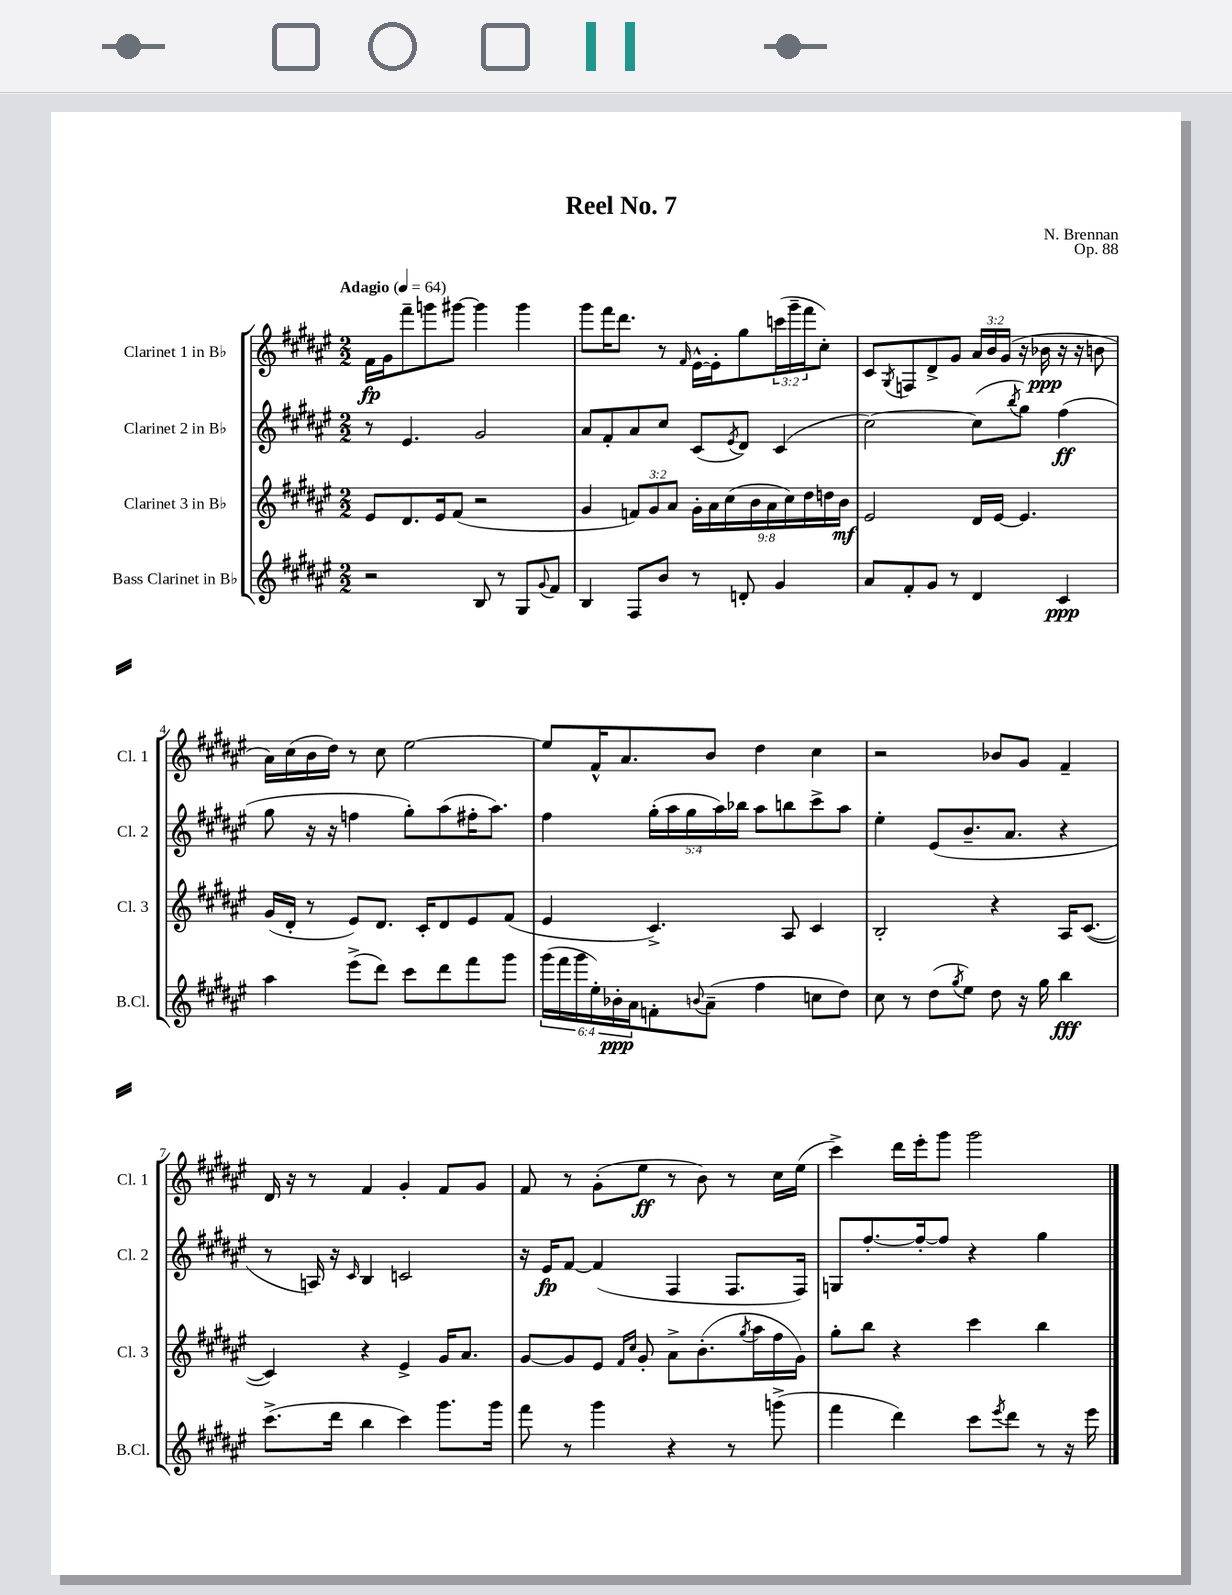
\header { title = "Reel No. 7" composer = "N. Brennan" opus = "Op. 88" }
<<
\new StaffGroup <<
\new Staff = "s0" \with { instrumentName = "Clarinet 1 in Bb" shortInstrumentName = "Cl. 1" } {
    \clef treble \key fis \major \numericTimeSignature \time 2/2 \override Staff.TupletNumber.text = #tuplet-number::calc-fraction-text \tempo "Adagio" 4 = 64
    fis'16\fp gis'16 fis'''8-- g'''8 gis'''8~ gis'''4 gis'''4 |
    gis'''8 fis'''16 dis'''8. r8 \grace { fis'16 } eis'16~-^ eis'16-. gis''8 \tuplet 3/2 { c'''16( gis'''16-- fis'''16 } cis''8-.) |
    cis'8 \acciaccatura { gis8 } f8 dis'8-> gis'8 \tuplet 3/2 { ais'16 b'16 gis'16( } r16 bes'16\ppp r16 r16 b'8 |
    ais'16) cis''16( b'16 dis''16) r8 cis''8 eis''2~ |
    eis''8 fis'16-^ ais'8. b'8 dis''4 cis''4 |
    r2 bes'8 gis'8 fis'4-- |
    dis'16 r16 r8 fis'4 gis'4-. fis'8 gis'8 |
    fis'8 r8 gis'8-.( eis''8\ff r8 b'8) r8 cis''16 eis''16( |
    cis'''4->) dis'''16 eis'''16-. gis'''8 gis'''2 \bar "|." |
}
\new Staff = "s1" \with { instrumentName = "Clarinet 2 in Bb" shortInstrumentName = "Cl. 2" } {
    \clef treble \key fis \major \numericTimeSignature \time 2/2 \override Staff.TupletNumber.text = #tuplet-number::calc-fraction-text
    r8 eis'4. gis'2 |
    ais'8 fis'8-. ais'8 cis''8 cis'8( \acciaccatura { eis'8 } dis'8) cis'4( |
    cis''2~) cis''8( \acciaccatura { b''8 } gis''8) fis''4\ff( |
    gis''8 r16 r16 f''4 gis''8-.) ais''8( fis''16-. ais''8.) |
    fis''4 \tuplet 5/4 { gis''16-.( ais''16 gis''16 ais''16) bes''16 } ais''8 b''8 cis'''8-> ais''8 |
    eis''4-. eis'8( b'8.-- ais'8. r4 |
    r8 a16) r16 \grace { cis'16 } b4 c'2 |
    r16 eis'16\fp fis'8~ fis'4( fis4 fis8. fis16) |
    g8 fis''8.~-. fis''16~-. fis''8 r4 gis''4 \bar "|." |
}
\new Staff = "s2" \with { instrumentName = "Clarinet 3 in Bb" shortInstrumentName = "Cl. 3" } {
    \clef treble \key fis \major \numericTimeSignature \time 2/2 \override Staff.TupletNumber.text = #tuplet-number::calc-fraction-text
    eis'8 dis'8. eis'16 fis'8( r2 |
    gis'4 \tuplet 3/2 { f'8) gis'8 ais'8 } \tuplet 9/8 { gis'16-. ais'16 cis''16( b'16 ais'16 cis''16) dis''16 d''16 b'16\mf } |
    eis'2 dis'16 eis'16~ eis'4. |
    gis'16( dis'16-. r8 eis'8) dis'8. cis'16-. dis'8 eis'8 fis'8( |
    eis'4 cis'4.->) ais8 cis'4 |
    b2-. r4 ais16 cis'8.~( |
    cis'4) r4 eis'4-> gis'16 ais'8. |
    gis'8~ gis'8 eis'8 \grace { fis'16 cis''16 } gis'8-. ais'8-> b'8.-.( \acciaccatura { gis''8 } ais''16 fis''16 gis'16) |
    gis''8-. b''8 r4 cis'''4 b''4 \bar "|." |
}
\new Staff = "s3" \with { instrumentName = "Bass Clarinet in Bb" shortInstrumentName = "B.Cl." } {
    \clef treble \key fis \major \numericTimeSignature \time 2/2 \override Staff.TupletNumber.text = #tuplet-number::calc-fraction-text
    r2 b8 r8 gis8 \appoggiatura { gis'8 } fis'8 |
    b4 fis8 b'8 r8 d'8-. gis'4 |
    ais'8 fis'8-. gis'8 r8 dis'4 cis'4\ppp |
    ais''4 eis'''8->( dis'''8) cis'''8 dis'''8 fis'''8 gis'''8 |
    \tuplet 6/4 { gis'''16( fis'''16 gis'''16 eis''16-.) bes'16-.\ppp ais'16 } f'8-. \appoggiatura { b'8 } ais'8--( fis''4 c''8 dis''8) |
    cis''8 r8 dis''8( \acciaccatura { gis''8 } eis''8) dis''8 r16 gis''16 b''4\fff |
    cis'''8.->( dis'''16 b''4 cis'''4) gis'''8. gis'''16 |
    fis'''8 r8 gis'''4 r4 r8 g'''8->( |
    fis'''4 dis'''4) cis'''8 \acciaccatura { eis'''8 } dis'''8 r8 r16 eis'''16 \bar "|." |
}
>>
>>
